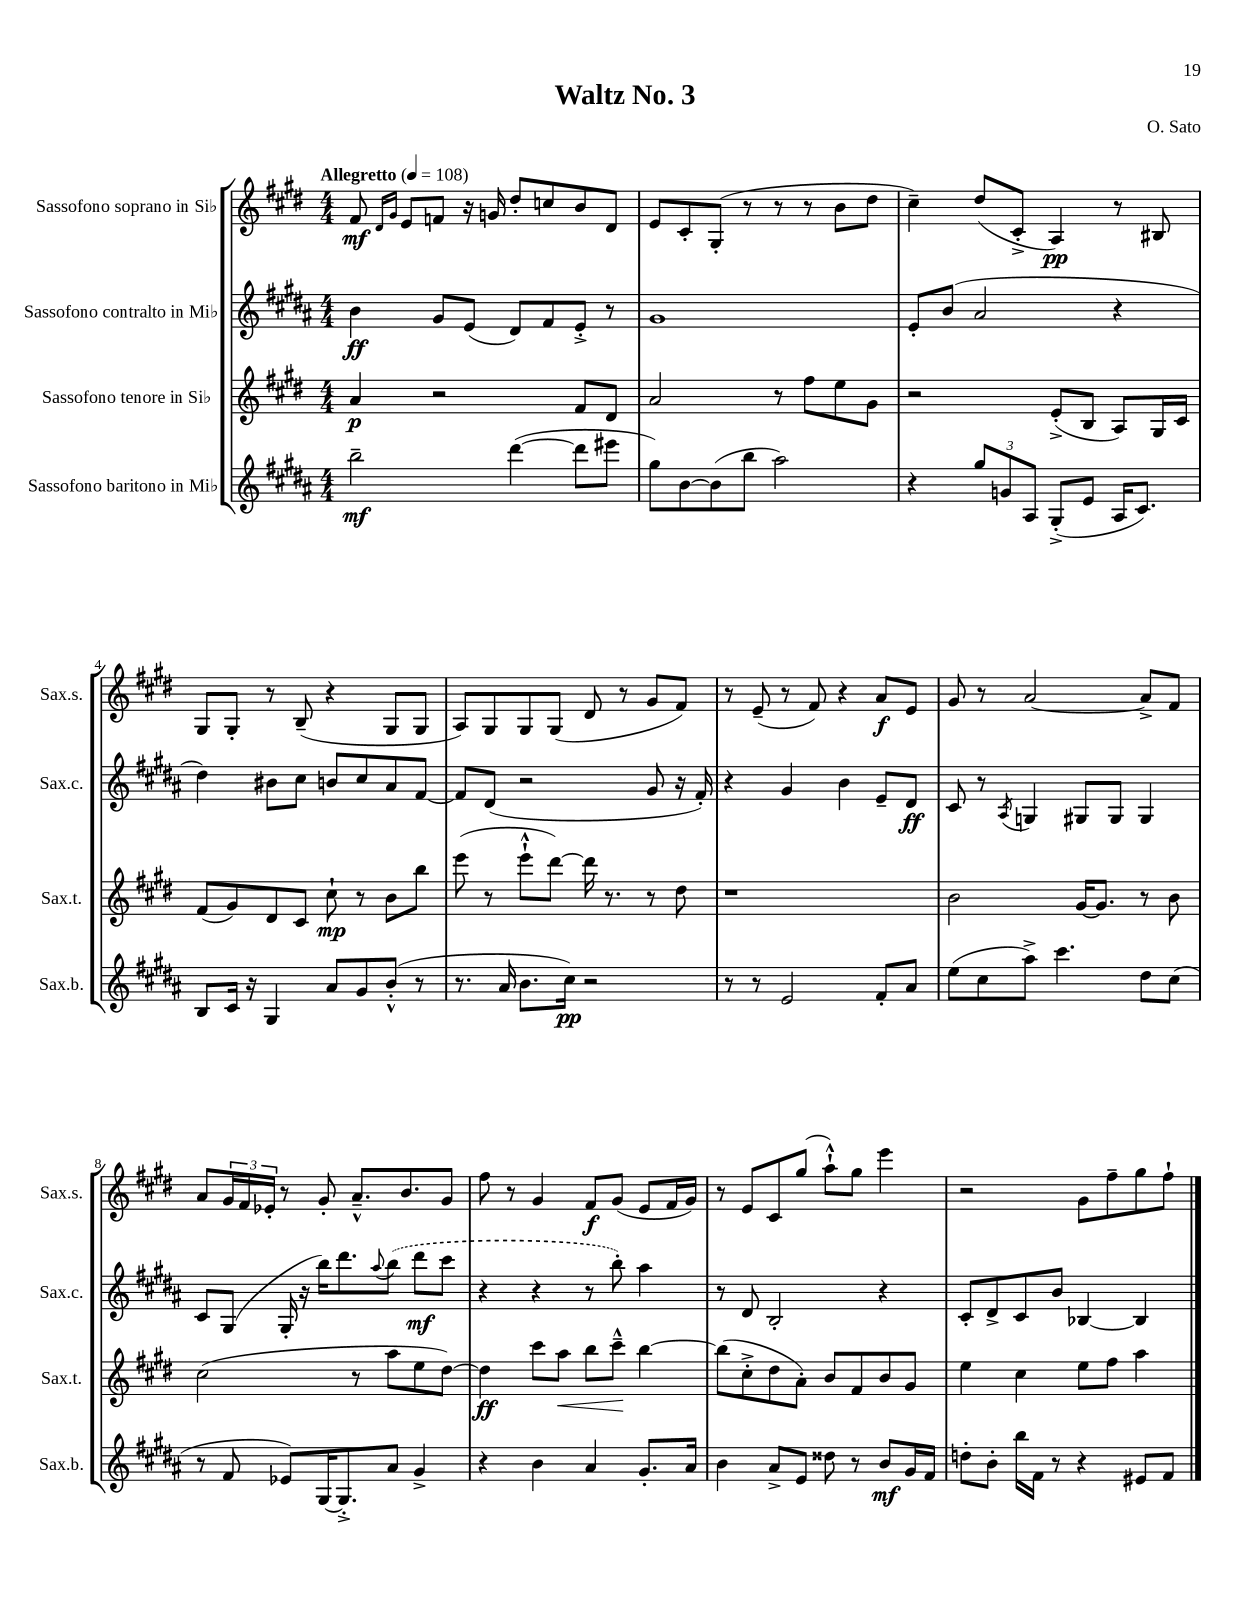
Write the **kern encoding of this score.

**kern	**kern	**kern	**kern
*staff4	*staff3	*staff2	*staff1
*clefG2	*clefG2	*clefG2	*clefG2
*k[f#c#g#d#a#]	*k[f#c#g#d#]	*k[f#c#g#d#a#]	*k[f#c#g#d#]
*M4/4	*M4/4	*M4/4	*M4/4
*MM108	*MM108	*MM108	*MM108
2bb~	4a	4b	8f#
.	.	.	16qqd#
.	.	.	16qqg#
.	.	.	8e
.	2r	8g#	8f
.	.	(8e	16r
.	.	.	16g
([4ddd#	.	8d#)	8dd#'
.	.	8f#	8cc
8ddd#]	8f#	8e'^	8b
8eee#	8d#	8r	8d#
=	=	=	=
8gg#)	2a	1g#	8e
[8b	.	.	8c#'
(8b]	.	.	(8G#'
8bb	.	.	8r
2aa#)	8r	.	8r
.	8ff#	.	8r
.	8ee	.	8b
.	8g#	.	8dd#
=	=	=	=
4r	2r	8e'	4cc#~)
.	.	(8b	.
12gg#	.	2a#	(8dd#
12g	.	.	.
.	.	.	8c#'^
12A#	.	.	.
(8G#'^	(8e'^	.	4A)
8e	8B	.	.
16A#	8A)	4r	8r
8.c#)	.	.	.
.	16G#	.	8B#
.	16c#	.	.
=	=	=	=
8B	(8f#	4dd#)	8G#
16c#	8g#)	.	8G#'
16r	.	.	.
4G#	8d#	8b#	8r
.	8c#	8cc#	(8B~
8a#	8cc#`	8b	4r
8g#	8r	8cc#	.
(8b'^^	8b	8a#	8G#
8r	8bb	[8f#	8G#
=	=	=	=
8.r	(8eee	8f#]	8A)
.	8r	(8d#	8G#
16a#	.	.	.
8.b	8eee`^^	2r	8G#
.	[8ddd#)	.	(8G#
16cc#)	.	.	.
2r	16ddd#]	.	8d#
.	8.r	.	.
.	.	.	8r
.	8r	8g#	8g#
.	8dd#	16r	8f#)
.	.	16f#')	.
=	=	=	=
8r	1r	4r	8r
8r	.	.	(8e~
2e	.	4g#	8r
.	.	.	8f#)
.	.	4b	4r
8f#'	.	8e~	8a
8a#	.	8d#	8e
=	=	=	=
(8ee	2b	8c#	8g#
8cc#	.	8r	8r
.	.	8qA#	.
8aa#^)	.	4G	[2a
4.ccc#	.	.	.
.	[16g#	8G#	.
.	8.g#]	.	.
.	.	8G#	.
8dd#	8r	4G#	8a^]
(8cc#	8b	.	8f#
=	=	=	=
8r	(2cc#	8c#	8a
8f#	.	(8G#	24g#
.	.	.	24f#
.	.	.	24e-'
8e-)	.	16G#'	8r
.	.	16r	.
[16G#	.	16bb)	8g#'
8.G#'^]	.	8.ddd#	.
.	8r	.	8.a~^^
.	.	8qqaa#	.
8a#	8aa	(8bb	.
.	.	.	8.b
4g#^	8ee	8ddd#	.
.	[8dd#)	8ccc#	8g#
=	=	=	=
4r	4dd#]	4r	8ff#
.	.	.	8r
4b	8ccc#	4r	4g#
.	8aa	.	.
4a#	8bb	8r	8f#
.	8ccc#~^^	8bb')	(8g#
8.g#'	[4bb	4aa#	8e
.	.	.	16f#
16a#	.	.	16g#)
=	=	=	=
4b	(8bb]	8r	8r
.	8cc#'^	8d#	8e
8a#^	8dd#	2B'	8c#
8e	8a')	.	(8gg#
8dd##	8b	.	8aa`^^)
8r	8f#	.	8gg#
8b	8b	4r	4eee
16g#	8g#	.	.
16f#	.	.	.
=	=	=	=
8dd'	4ee	8c#'	2r
8b'	.	8d#^	.
16bb	4cc#	8c#	.
16f#	.	.	.
8r	.	8b	.
4r	8ee	[4B-	8g#
.	8ff#	.	8ff#~
8e#	4aa	4B-]	8gg#
8f#	.	.	8ff#`
==	==	==	==
*-	*-	*-	*-
